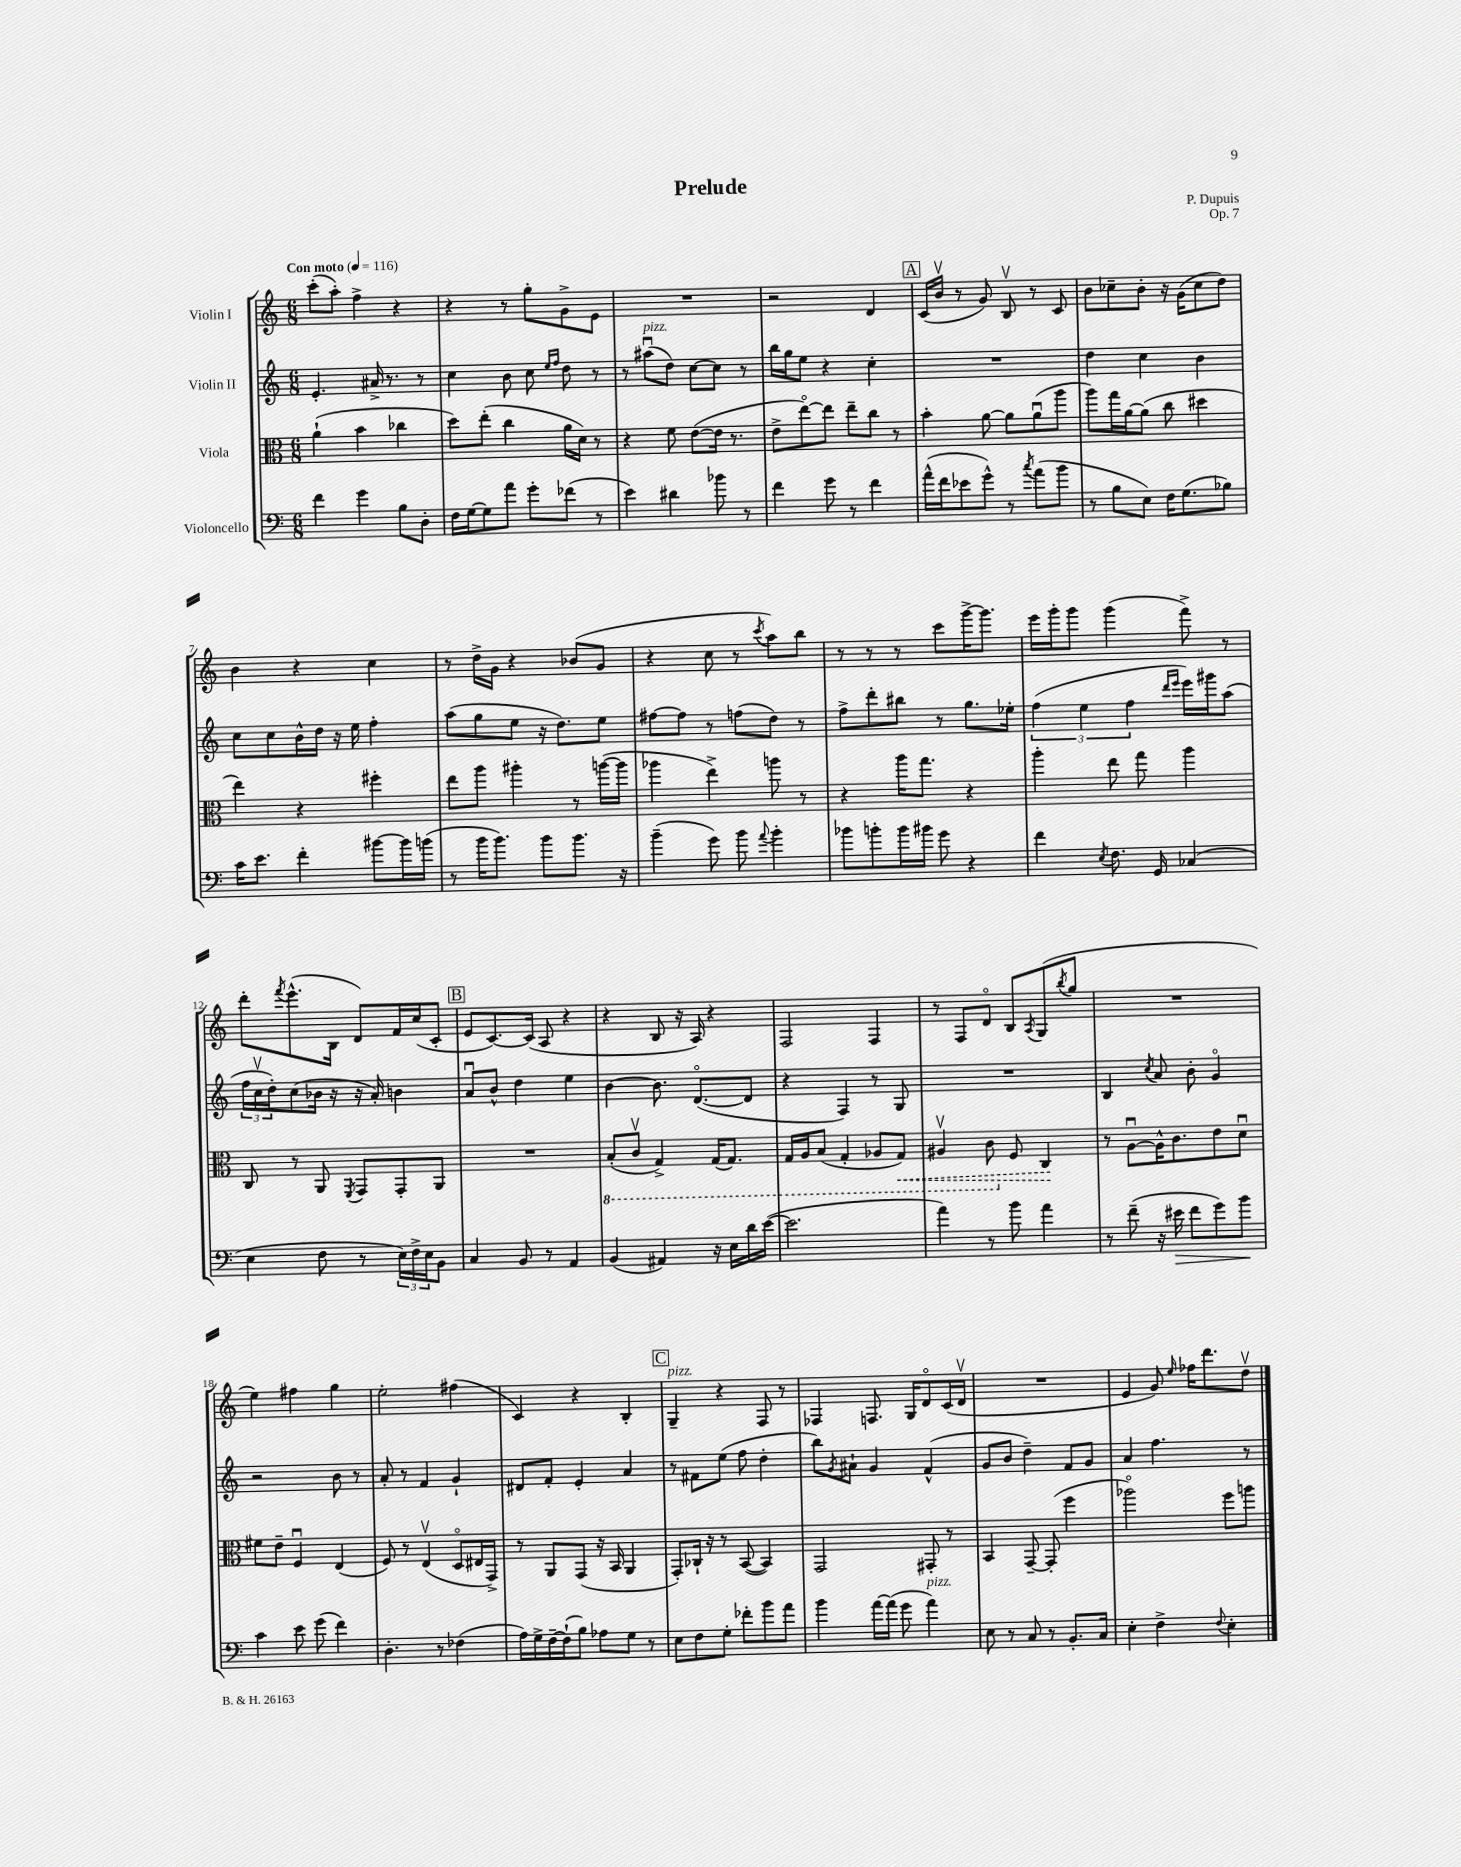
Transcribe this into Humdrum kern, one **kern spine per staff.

**kern	**dynam	**kern	**dynam	**kern	**kern
*part4	*part4	*part3	*part3	*part2	*part1
*staff4	*staff4	*staff3	*staff3	*staff2	*staff1
*I"Violoncello	*	*I"Viola	*	*I"Violin II	*I"Violin I
*clefF4	*	*clefC3	*	*clefG2	*clefG2
*k[]	*	*k[]	*	*k[]	*k[]
*M6/8	*	*M6/8	*	*M6/8	*M6/8
*MM116	*	*MM116	*	*MM116	*MM116
=1	=1	=1	=1	=1	=1
!	!	!	!	!	!LO:TX:a:B:t=Con moto
4f\	.	(4a`\	.	4.e'/	(8ccc'\L
.	.	.	.	.	8aa'\J)
4g\	.	4b\	.	.	4ff^\
.	.	.	.	16a#X^/	.
.	.	.	.	8.r	.
8B\L	.	4cc-X\	.	.	4r
8D'\J	.	.	.	8r	.
=2	=2	=2	=2	=2	=2
16F\LL	.	8dd\L)	.	4cc\	4r
[16G\J	.	.	.	.	.
8G\]	.	(8ee'\J	.	.	.
8a\J	.	4cc\	.	8b\	8r
8g'\L	.	.	.	8cc\	8gg'\L
.	.	.	.	16qqee/LL	.
.	.	.	.	16qqff/JJ	.
(8f-X\J	.	16a\LL	.	8dd\	8g^\
.	.	16d\JJ)	.	.	.
8r	.	8r	.	8r	8e\J
=3	=3	=3	=3	=3	=3
4e\)	.	4r	.	8r	2.r
!	!	!	!	!LO:TX:a:i:t=pizz.	!
.	.	.	.	(8aa#Xu\L	.
4d#X\	.	8f\	.	8dd\J)	.
.	.	([8e\L	.	[8cc\L	.
8b-X\	.	16e\Jk]	.	8cc\J]	.
.	.	8.r	.	.	.
8r	.	.	.	8r	.
=4	=4	=4	=4	=4	=4
4f\	.	8e^\L	.	16bb\LL	2r
.	.	.	.	16gg\J	.
.	.	[8ee\)	.	8ee\J	.
8g\	.	8ee\J]	.	4r	.
8r	.	8ee~\L	.	.	.
4f\	.	8cc\J	.	4cc'\	4d/
.	.	8r	.	.	.
!!LO:REH:place=s1:t=A
=5	=5	=5	=5	=5	=5
(16a^^\LL	.	4b'\	.	2.r	(16c/LL
16f\J	.	.	.	.	16bv/JJ
8e-X\	.	.	.	.	8r
8g^^\J)	.	[8a\	.	.	8g/)
8r	.	8a\L]	.	.	8Bv/
8qcc/	.	.	.	.	.
(8a\L	.	(8au\	.	.	8r
8b\J	.	8aa\J	.	.	8c/
=6	=6	=6	=6	=6	=6
8r	.	8aa\L)	.	4dd\	8b\L
8B\L	.	16gg\L	.	.	8cc-X~\
.	.	[16a\J	.	.	.
8E\J)	.	(8a\J]	.	4cc\	8b'\J
16F\KL	.	8cc\	.	.	16r
(8.G\	.	.	.	.	(16g\KL
.	.	4dd#X\	.	4b\	8cc-\
8B-X\J)	.	.	.	.	8dd\J)
!!LO:LB:g=z
=7	=7	=7	=7	=7	=7
16c\KL	.	4ee\)	.	8cc\L	4b\
8.e\J	.	.	.	.	.
.	.	.	.	8cc\	.
4f'\	.	4r	.	16b^^\L	4r
.	.	.	.	16dd\JJ	.
.	.	.	.	16r	.
.	.	.	.	16ee\	.
[8b#X\L	.	4ff#X'\	.	4ff'\	4cc\
16b#\L]	.	.	.	.	.
(16bn\JJ	.	.	.	.	.
=8	=8	=8	=8	=8	=8
8r	.	8ee\L	.	(8aa\L	8r
16b\KL	.	8aa\J	.	8gg\	16dd^\LL
8.b\J)	.	.	.	.	16g\JJ
.	.	4aa#X'\	.	8ee\J	4r
8b\L	.	.	.	16r	.
.	.	.	.	8.dd\L)	.
8.b\J	.	8r	.	.	(8b-X/L
.	.	([16aan\LL	.	8ee\J	8g/J
16r	.	16aa\JJ]	.	.	.
=9	=9	=9	=9	=9	=9
(4b~\	.	4aa-X\	.	[8ff#X\L	4r
.	.	.	.	8ff#\J]	.
8g\)	.	4ee^\)	.	8r	8cc\
8b\	.	.	.	(8ffn\L	8r
8qqa/	.	.	.	.	8qccc/
4b'\	.	8aan\	.	8dd\J)	8aa\L)
.	.	8r	.	8r	8bb\J
=10	=10	=10	=10	=10	=10
8b-X\L	.	4r	.	8ff^\L	8r
8bn'\	.	.	.	8ddd'\	8r
16b\L	.	16aa\KL	.	8bb#X\J	8r
16b#X\JJ	.	8.gg\J	.	.	.
8g\	.	.	.	8r	8ccc\L
4r	.	4r	.	8.gg\L	[16ggg^\K
.	.	.	.	.	8.ggg\J]
.	.	.	.	16ee-X'\Jk	.
=11	=11	=11	=11	=11	=11
4f\	.	4aa'\	.	(6ff\	16eee\LL
.	.	.	.	.	16ggg'\J
.	.	.	.	.	8ggg\J
.	.	.	.	6ee\	.
8qE/	.	.	.	.	.
8.F\	.	8ee\	.	.	(4ggg\
.	.	.	.	6ff\	.
.	.	8gg\	.	.	.
16GG/	.	.	.	.	.
.	.	.	.	16qqddd/LL	.
.	.	.	.	16qqeee/JJ	.
(4C-X/	.	4aa\	.	16eee\LL)	8fff^\)
.	.	.	.	16ggg#X\J	.
.	.	.	.	(8aa\J	8r
!!LO:LB:g=z
=12	=12	=12	=12	=12	=12
4E\	.	8C/	.	24ff\LL	8ddd'\L
.	.	.	.	24ccv\	.
.	.	.	.	24dd'\J)	.
.	.	.	.	.	8qfff/
.	.	8r	.	(8cc\	(8.eee^^\
8F\	.	8AA/	.	16b-X\Jk	.
.	.	.	.	16r	16B\Jk
.	.	8qFF/	.	.	.
8r	.	8GG/L	.	16r	8d/L)
.	.	.	.	16a'/)	.
24E\LL)	.	8GG'/	.	4bn\	16f/L
24F^\	.	.	.	.	.
.	.	.	.	.	(16cc/J
24E\J	.	.	.	.	.
8BB\J	.	8AA/J	.	.	8c'/J
!!LO:REH:place=s1:t=B
=13	=13	=13	=13	=13	=13
4C/	.	2.r	.	8au/L	8e/L
.	.	.	.	8b^^/J	[8.c/)
8BB/	.	.	.	4dd\	.
.	.	.	.	.	(16c/Jk]
8r	.	.	.	.	8A/
4AA/	.	.	.	4ee\	4r
=14	=14	=14	=14	=14	=14
*	*	*8ba	*	*	*
(4BB/	.	(8BB'/L	.	[4b\	4r
.	.	8Cv/J	.	.	.
4AA#X/)	.	4GG^/)	.	8.b\]	8B/
.	.	.	.	.	16r
.	.	.	.	([8.d/L	16A/)
16r	.	(16GG/KL	.	.	4r
16E\LL	.	8.GG/J)	.	.	.
16d\	.	.	.	8d/J]	.
([16e\JJ	.	.	.	.	.
=15	=15	=15	=15	=15	=15
2.e\]	.	16GG/LL	.	4r	2F/
.	.	16AA/J	.	.	.
.	.	(8BB/J	.	.	.
.	.	4GG'/	.	4F/)	.
.	.	8AA-X/L	.	8r	4F/
!	!	!	!LO:HP:b	!	!
.	.	8GG/J)	<	8G/	.
=16	=16	=16	=16	=16	=16
4a\)	.	4AA#Xv/	.	2.r	8r
.	.	.	.	.	8F/L
8r	.	8C\	.	.	8d/J
*	*	*X8ba	*	*	*
8b\	.	8F/	.	.	8B/L
.	.	.	.	.	8qA/
4a\	.	4C/	.	.	(8G/
.	.	.	.	.	8qbb/
.	.	.	.	.	8gg/J
.	.	.	[	.	.
=17	=17	=17	=17	=17	=17
8r	.	8r	.	4B/	2.r
(8f~\	.	[8Au\L	.	.	.
.	.	.	.	8qcc/	.
16r	.	16A^^\K]	.	8a/	.
!	!LO:HP:b	!	!	!	!
16e#X\	>	8.c\	.	.	.
8f\L	.	.	.	8b'\	.
8g\)	.	8e\	.	4g/	.
8b\J	.	8du\J	.	.	.
.	]	.	.	.	.
!!LO:LB:g=z
=18	=18	=18	=18	=18	=18
4c\	.	8f#X\L	.	2r	4ee\)
.	.	8e~\J	.	.	.
8e\	.	4Fu/	.	.	4ff#X\
(8g\	.	.	.	.	.
4f\)	.	(4E/	.	8b\	4gg\
.	.	.	.	8r	.
=19	=19	=19	=19	=19	=19
4.D'\	.	8F/)	.	8a'/	2ee'\
.	.	8r	.	8r	.
.	.	(4Ev/	.	4f/	.
8r	.	.	.	.	.
(4F-X\	.	8D/L	.	4g`/	(4ff#X\
.	.	16E#X/L	.	.	.
.	.	16GG^/JJ)	.	.	.
=20	=20	=20	=20	=20	=20
16A\LL)	.	8r	.	8d#X/L	4c/)
16G^\	.	.	.	.	.
[16F~\	.	8AA/L	.	8f'/J	.
(16F`\J]	.	.	.	.	.
8B\J)	.	(8GG/J	.	4e'/	4r
8A-X\L	.	16r	.	.	.
.	.	16BB/	.	.	.
8G\J	.	4AA/	.	4a/	4B'/
8r	.	.	.	.	.
!!LO:REH:place=s1:t=C
=21	=21	=21	=21	=21	=21
!	!	!	!	!	!LO:TX:a:i:t=pizz.
8E\L	.	8GG'/L)	.	8r	4G~/
8F\	.	16C-X`/Jk	.	8f#X\L	.
.	.	16r	.	.	.
8G'\J	.	8r	.	(8ee\J	4r
8f-X'\L	.	([8BB/	.	8ff\	.
8b\	.	4BB/])	.	4dd'\	8F/
8a\J	.	.	.	.	8r
=22	=22	=22	=22	=22	=22
4b\	.	2GG/	.	8bb\L)	4F-X/
.	.	.	.	8qg/	.
.	.	.	.	8a#X`\J	.
[16a\LL	.	.	.	4g/	8.Fn/
(16a\JJ]	.	.	.	.	.
8g\	.	.	.	.	.
.	.	.	.	.	16G/KL
!LO:TX:a:i:t=pizz.	!	!	!	!	!
4a\)	.	8GG#X'/	.	(4f^^/	8d/
.	.	8r	.	.	(16c/L
.	.	.	.	.	16dv/JJ
=23	=23	=23	=23	=23	=23
8E\	.	4BB/	.	8g/L	2.r
8r	.	.	.	8b/J	.
8C/	.	[8GG~/	.	4dd~\)	.
8r	.	(8GG'/]	.	.	.
8.BB'/L	.	4ff\	.	8f/L	.
.	.	.	.	8g/J	.
16C/Jk	.	.	.	.	.
=24	=24	=24	=24	=24	=24
4E'\	.	2aa-X\)	.	4a/	4e/
4F^\	.	.	.	4.ff\	8g/)
.	.	.	.	.	16qqee/
.	.	.	.	.	16ff-X\KL
.	.	.	.	.	8.ddd\
8qqF/	.	.	.	.	.
4E'\	.	8ff\L	.	.	.
.	.	8aan\J	.	8r	8ddv\J
==	==	==	==	==	==
*-	*-	*-	*-	*-	*-
